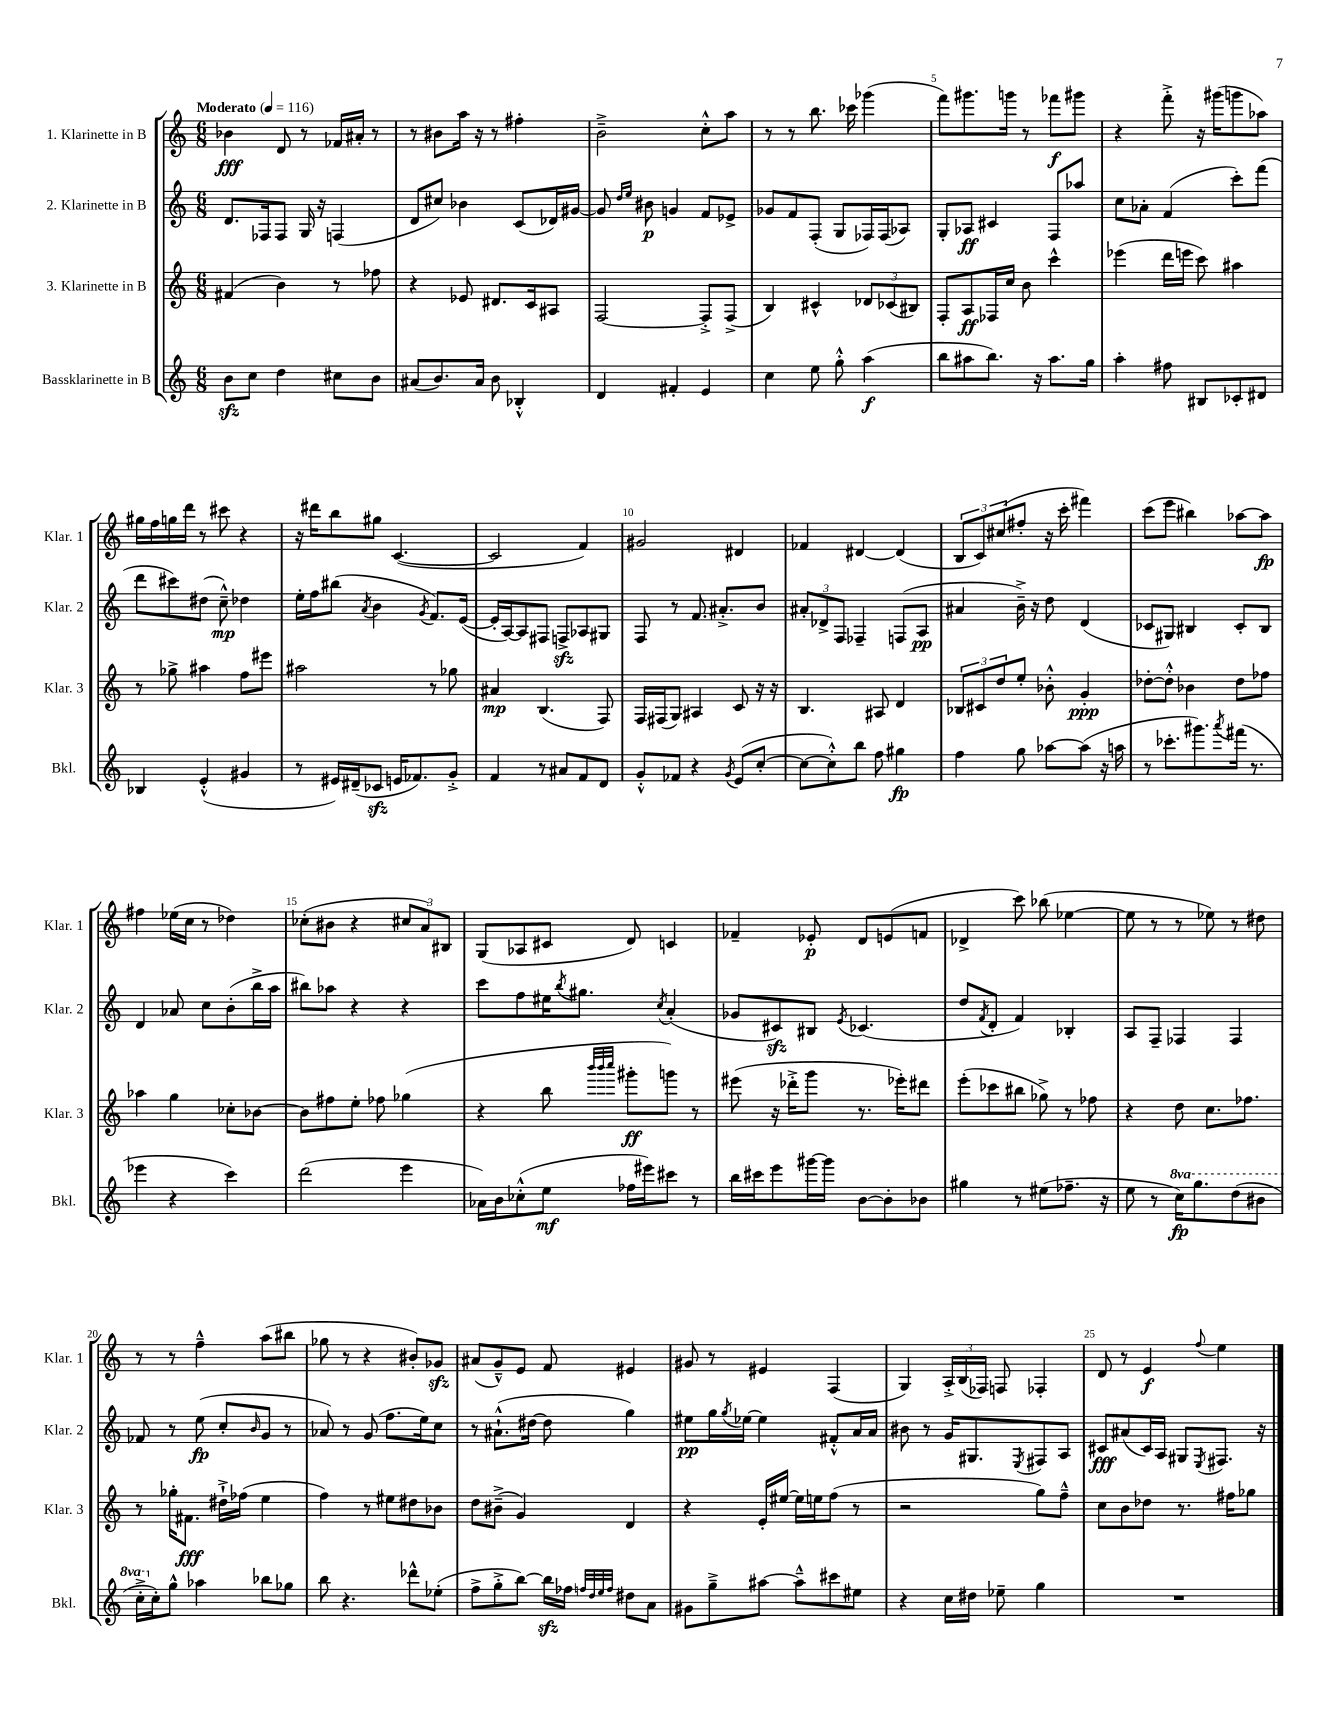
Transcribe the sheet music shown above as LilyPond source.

<<
\new StaffGroup <<
\new Staff = "s0" \with { instrumentName = "1. Klarinette in B" shortInstrumentName = "Klar. 1" } {
    \clef treble \key c \major \numericTimeSignature \time 6/8 \tempo "Moderato" 4 = 116
    bes'4\fff d'8 r8 fes'16 ais'16-. r8 |
    r8 bis'8 a''16 r16 r8 fis''4-. |
    b'2---> c''8-.-^ a''8 |
    r8 r8 b''8. ces'''16 ges'''4( |
    f'''8) gis'''8. g'''16 r8 fes'''8\f gis'''8 |
    r4 f'''8-.-> r16 gis'''16( g'''8 aes''8) |
    gis''16 f''16 g''16 d'''16 r8 cis'''8 r4 |
    r16 dis'''16 b''8 gis''8 c'4.~( |
    c'2 f'4) |
    gis'2 dis'4 |
    fes'4 dis'4~ dis'4( |
    \tuplet 3/2 { b8 c'8) cis''8( } fis''8-. r16 c'''16-. fis'''4) |
    c'''8( e'''8 bis''4) aes''8~ aes''8\fp |
    fis''4 ees''16( c''16 r8 des''4) |
    ces''8-.( bis'8 r4 \tuplet 3/2 { cis''8 a'8) bis8 } |
    g8( aes8 cis'8 d'8) c'4 |
    fes'4-- ees'8-.\p d'8 e'8( f'8 |
    des'4-> c'''8) bes''8( ees''4~ |
    ees''8 r8 r8 ees''8) r8 dis''8 |
    r8 r8 f''4---^ a''8( bis''8 |
    ges''8 r8 r4 bis'8-.) ges'8\sfz |
    ais'8( g'8---^) e'8 f'8 eis'4 |
    gis'8 r8 eis'4 f4( |
    g4) \tuplet 3/2 { a16-.-> b16( fes16) } f8 fes4-. |
    d'8 r8 e'4\f \appoggiatura { f''8 } e''4 \bar "|." |
}
\new Staff = "s1" \with { instrumentName = "2. Klarinette in B" shortInstrumentName = "Klar. 2" } {
    \clef treble \key c \major \numericTimeSignature \time 6/8
    d'8. fes16 fes8 g16 r16 f4( |
    d'8 cis''8) bes'4 c'8( des'16) gis'16~ |
    gis'8 \grace { d''16 e''16 } bis'8\p g'4 f'8 ees'8-> |
    ges'8 f'8 f8-.( g8 fes16) fes16( aes8) |
    g8-. aes8\ff cis'4 f8 aes''8 |
    c''8 aes'8-. f'4( c'''8-.) f'''8( |
    d'''8 cis'''8) dis''8( c''8---^\mp) des''4 |
    e''16-. f''16 bis''8( \acciaccatura { a'8 } b'4 \acciaccatura { g'8 } f'8.) e'16~( |
    e'16-. a16~) a8 fis8 f8->\sfz aes8 gis8 |
    f8 r8 f'8. ais'8.-.-> b'8 |
    \tuplet 3/2 { ais'8-. des'8-> f8 } fes4-- f8( a8\pp |
    ais'4 b'16--->) r16 d''8 d'4( |
    ces'8 gis8) bis4 ces'8-. bis8 |
    d'4 aes'8 c''8 b'8-.( b''16-> a''16 |
    bis''8) aes''8 r4 r4 |
    c'''8 f''8 eis''16 \acciaccatura { b''8 } gis''8. \acciaccatura { c''8 } a'4-.( |
    ges'8 cis'8\sfz) bis8 \acciaccatura { e'8 } ces'4.( |
    d''8 \acciaccatura { f'8 } d'8-. f'4) bes4-. |
    a8 f8-- fes4 fes4 |
    fes'8 r8 e''8\fp( c''8-. \grace { b'16 } g'8 r8 |
    aes'8) r8 g'8( f''8. e''16) c''8 |
    r8 ais'8.-!-^( dis''16~ dis''8 g''4) |
    eis''8\pp g''16 \acciaccatura { g''8 } ees''16~ ees''4 fis'8-.-^ a'16 a'16 |
    bis'8 r8 g'16 gis8. \acciaccatura { e8 } fis8 a8 |
    cis'8\fff ais'8( cis'16) a16 gis8 \acciaccatura { e8 } fis8. r16 \bar "|." |
}
\new Staff = "s2" \with { instrumentName = "3. Klarinette in B" shortInstrumentName = "Klar. 3" } {
    \clef treble \key c \major \numericTimeSignature \time 6/8
    fis'4( b'4) r8 fes''8 |
    r4 ees'8 dis'8. c'16 ais8 |
    f2~ f8-.-> f8->( |
    b4) cis'4-^ \tuplet 3/2 { des'8 ces'8( bis8) } |
    f8-. a8\ff fes16 c''16 b'8 c'''4-^ |
    ees'''4( d'''16 e'''16 c'''8) ais''4 |
    r8 ges''8-> ais''4 f''8 eis'''8 |
    ais''2 r8 ges''8 |
    ais'4\mp b4.( f8) |
    f16 fis16( g8) ais4 c'8 r16 r16 |
    b4. ais8 d'4 |
    \tuplet 3/2 { bes8 cis'8 d''8 } e''8-. bes'8-.-^ g'4-.\ppp |
    des''8~-. des''8-.-^ bes'4 des''8 fes''8 |
    aes''4 g''4 ces''8-. bes'8~ |
    bes'8 fis''8 e''8-. fes''8 ges''4( |
    r4 b''8 \grace { b'''32 b'''32 c''''32 } gis'''8-.\ff g'''8) r8 |
    eis'''8( r16 des'''16-.-> g'''8 r8. ees'''16-.) dis'''8 |
    e'''8-.( ces'''8 bis''8 ges''8->) r8 fes''8 |
    r4 d''8 c''8. fes''8. |
    r8 ges''16-. fis'8.\fff dis''16-!-> fes''16( e''4 |
    f''4) r8 eis''8 dis''8 bes'8 |
    d''8 bis'8--->( g'4) d'4 |
    r4 e'16-. eis''16~ eis''16 e''16 f''8( r8 |
    r2 g''8) f''8---^ |
    c''8 b'8 des''8 r8. fis''16 ges''8 \bar "|." |
}
\new Staff = "s3" \with { instrumentName = "Bassklarinette in B" shortInstrumentName = "Bkl." } {
    \clef treble \key c \major \numericTimeSignature \time 6/8 \set Staff.ottavationMarkups = #ottavation-simple-ordinals
    b'8\sfz c''8 d''4 cis''8 b'8 |
    ais'8( b'8.) ais'16 b'8 bes4-.-^ |
    d'4 fis'4-. e'4 |
    c''4 e''8 g''8-.-^ a''4\f( |
    b''8 ais''8 b''8.) r16 ais''8. g''16 |
    a''4-. fis''8 bis8 ces'8-. dis'8 |
    bes4 e'4-.-^( gis'4 |
    r8 eis'16) dis'16--( ces'8\sfz e'16 fes'8.) g'8-.-> |
    f'4 r8 ais'8 f'8 d'8 |
    g'8-.-^ fes'8 r4 \acciaccatura { g'8 } e'8( c''8~-. |
    c''8~ c''8-.-^) b''8 f''8 gis''4\fp |
    f''4 g''8 aes''8~ aes''8( r16 a''16 |
    r8 ces'''8.-. gis'''8.) \acciaccatura { a'''8 } fis'''16( r8. |
    ees'''4 r4 c'''4) |
    d'''2( e'''4 |
    aes'16) b'16 ces''8-.-^( e''8\mf fes''16 eis'''16) cis'''8 r8 |
    b''16 cis'''16 e'''8 gis'''16~ gis'''16 b'8~ b'8-. bes'8 |
    gis''4 r8 eis''8( fes''8.-- r16 |
    e''8 r8 \ottava #1 c'''16\fp) g'''8. d'''8( bis''8 |
    c'''16-.-> \ottava #0 c''16-.) g''8-^ aes''4 bes''8 ges''8 |
    b''8 r4. des'''8-^ ees''8-.( |
    f''8-> g''8-.-> b''8~) b''16\sfz fes''16 \grace { f''32 d''32 e''32 f''32 } dis''8 a'8 |
    gis'8 g''8---> ais''8~ ais''8---^ cis'''8 eis''8 |
    r4 c''16 dis''16 ees''8-- g''4 |
    R2. \bar "|." |
}
>>
>>
\layout { \context { \Score \override BarNumber.break-visibility = ##(#f #t #t) barNumberVisibility = #(every-nth-bar-number-visible 5) } }
